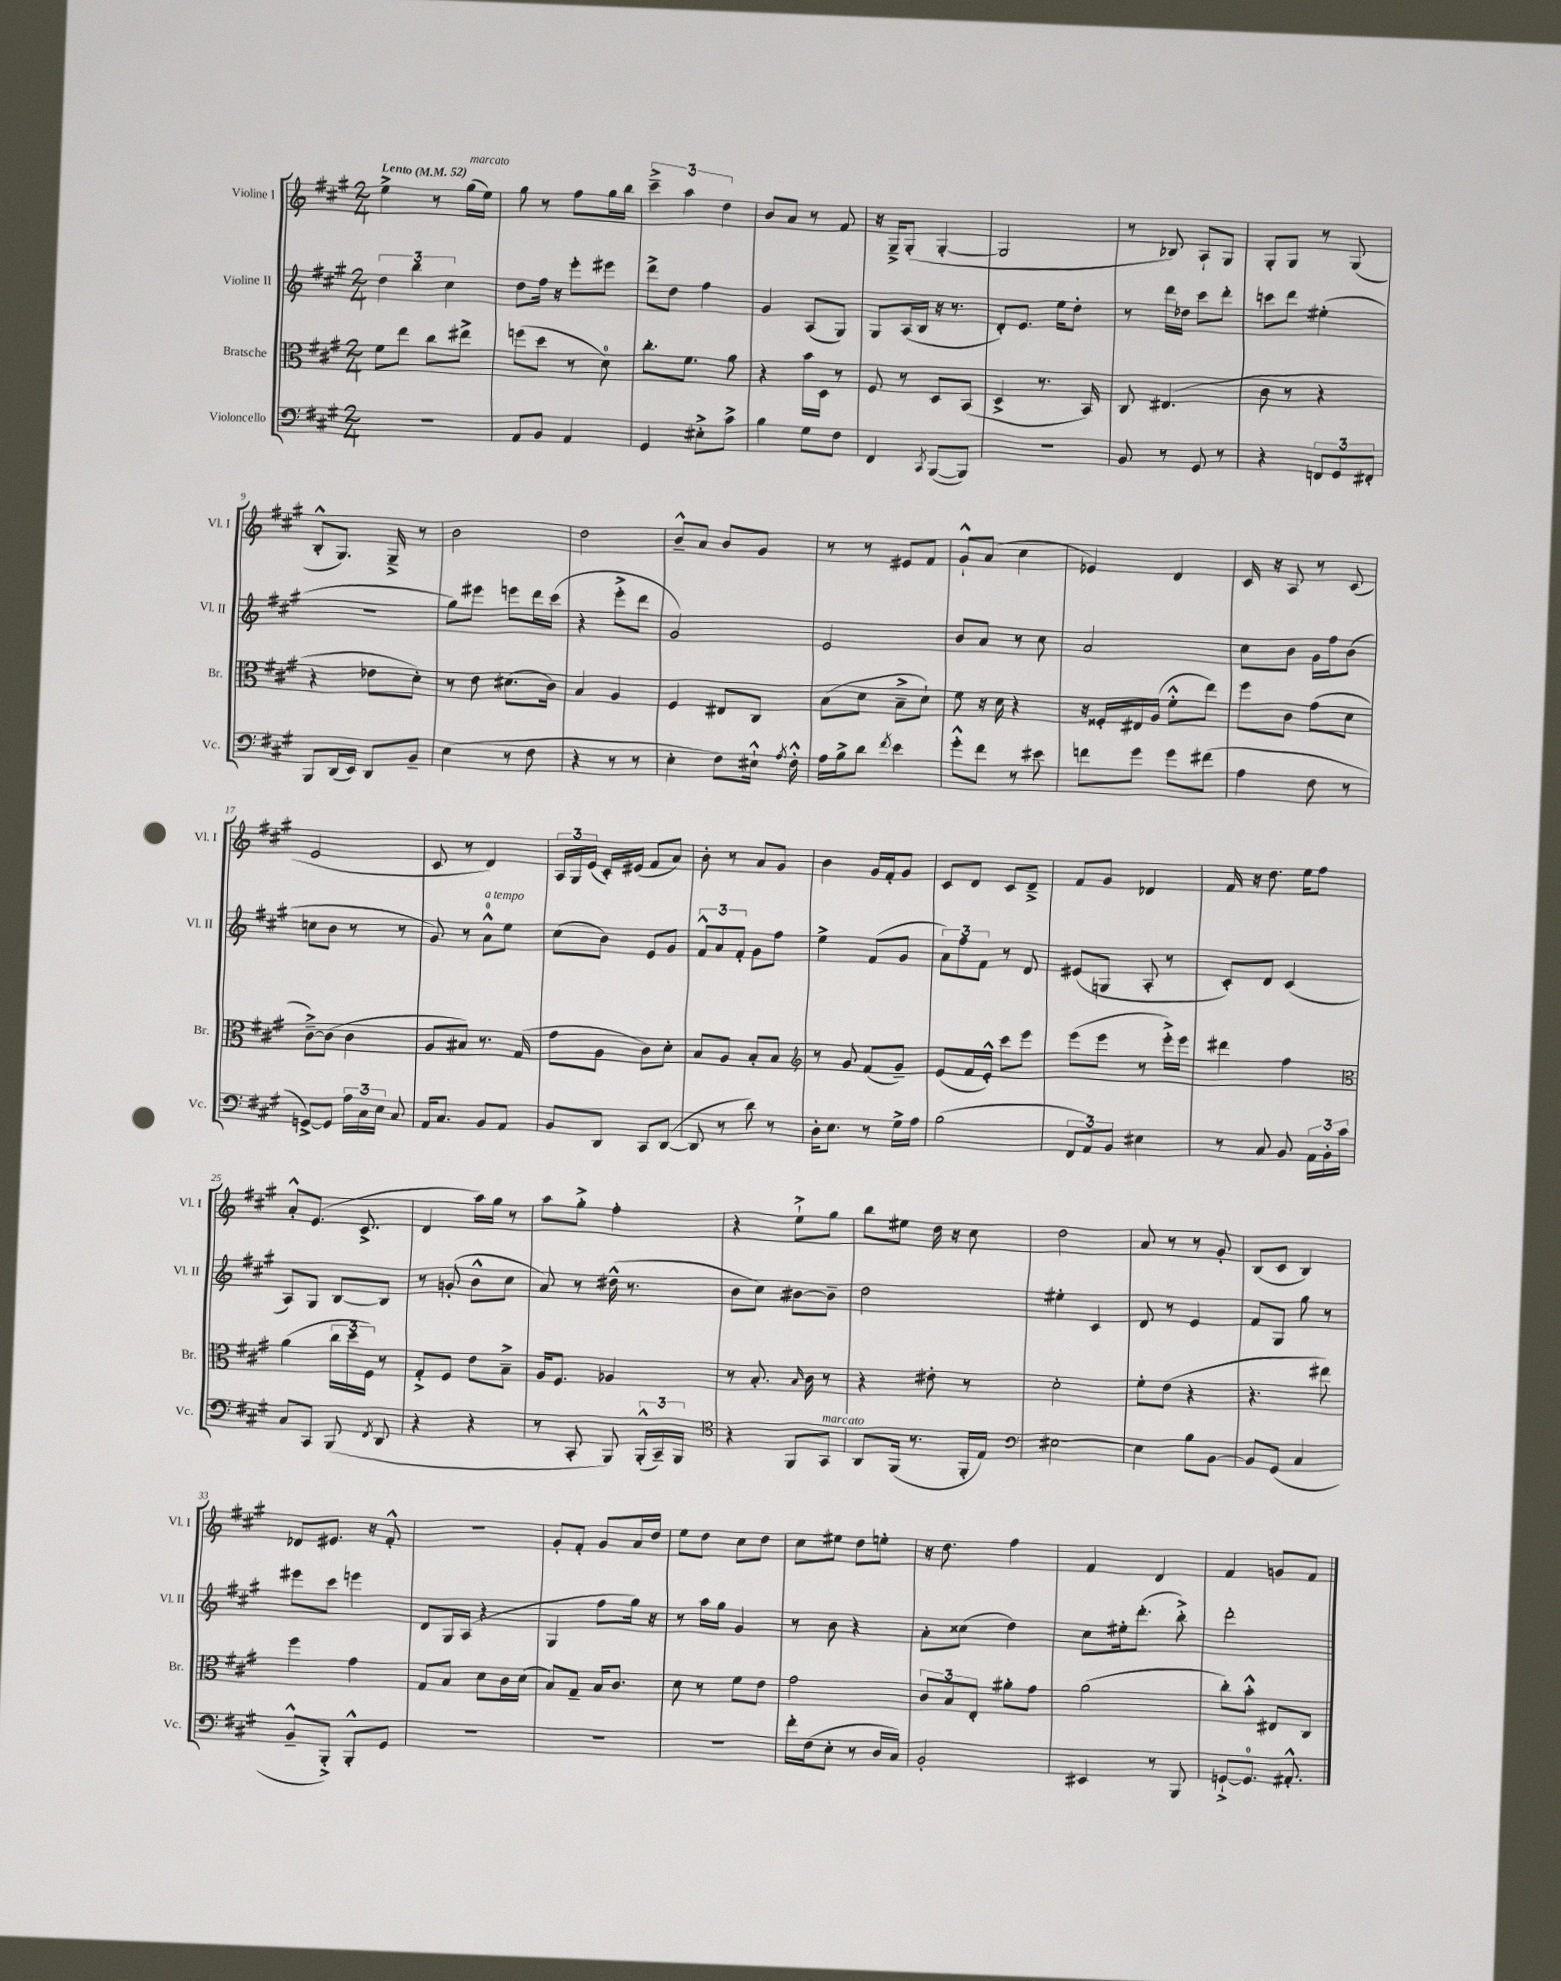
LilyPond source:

<<
\new StaffGroup <<
\new Staff = "s0" \with { instrumentName = "Violine I" shortInstrumentName = "Vl. I" } {
    \clef treble \key a \major \numericTimeSignature \time 2/4 \tempo "Lento" 4 = 52
    \autoBeamOff e''4-> r8 gis''16[^\markup { \italic "marcato" }( e''16]) |
    gis''8 r8 fis''8[ gis''16 b''16] |
    \tuplet 3/2 { cis'''4---> a''4 d''4 } |
    b'8[ a'8] r8 fis'8 |
    r16 gis16[---> gis8]-.( gis4~-. |
    gis2 |
    r8 bes8) a8[-! gis8] |
    gis8[-. gis8] r8 gis8( |
    b8[-.-^ gis8.]) gis16---> r8 |
    b'2 |
    d''2 |
    b'8[---^ a'8] b'8[ gis'8] |
    r8 r8 eis'8[ fis'8] |
    gis'8[-!-^ a'8]( cis''4 |
    ees'4) d'4 |
    cis'16 r16 a8 r8 cis'8( |
    e'2 |
    cis'8 r8 d'4) |
    \tuplet 3/2 { a16[ gis16 e'16]( } cis'16[-.) eis'16]( fis'8[ a'8]) |
    b'8-. r8 a'8[ gis'8] |
    b'4 gis'16[ fis'16-. gis'8] |
    cis'8[ d'8] cis'8[ d'8]---> |
    fis'8[ gis'8] des'4 |
    fis'16 r16 d''8. e''16[ fis''8] |
    a'8[-.-^ e'8.]( cis'8.-> |
    d'4 a''16[) gis''16] r8 |
    a''8[ gis''8]-.-> fis''4-. |
    r4 e''8[-!-> gis''8] |
    b''8[ eis''8] d''16 r16 cis''8 |
    d''2 |
    a'8 r8 r8 gis'8-. |
    b8[( cis'8] b4) |
    des'8[ eis'8.] r16 fis'8-.-^ |
    r2 |
    gis'8[-. fis'8]-. gis'8[ a'16 d''16] |
    e''8[ d''8] cis''8[ d''8] |
    cis''8[ eis''8] d''8[ e''8]-. |
    r16 d''8. fis''4 |
    fis'4 d'4 |
    fis'4 g'8[ fis'8] \bar "|." |
}
\new Staff = "s1" \with { instrumentName = "Violine II" shortInstrumentName = "Vl. II" } {
    \clef treble \key a \major \numericTimeSignature \time 2/4
    \autoBeamOff \tuplet 3/2 { d''4 b''4 cis''4 } |
    d''8[ fis''16] r16 e'''8[-. eis'''8] |
    d'''8[-> d''8] fis''4 |
    gis'4 a8[( gis8]) |
    gis8[ a16( b16] r16 r8. |
    d'8[-.) e'8.] e''16[ d''8]-. |
    r8 d'''16[ des''16] cis'''8[ d'''8]-. |
    c'''8[ d'''8] eis''4-.( |
    R2 |
    gis''8[) eis'''8] e'''8[ d'''16 cis'''16]( |
    r4 e'''8[-.-> d'''8] |
    gis'2) |
    e'2 |
    b'8[ a'8] r8 cis''8 |
    a'2 |
    cis''8[ b'8] gis'16[ fis''16 b'8]( |
    c''8[ b'8] r8 r8 |
    gis'8) r8 a'8[-0-^^\markup { \italic "a tempo" } e''8] |
    cis''8[( b'8]) e'8[ gis'8] |
    \tuplet 3/2 { fis'8[-^ a'8 fis'8]-. } gis'8[ fis''8] |
    e''4-> fis'8[( gis'8] |
    \tuplet 3/2 { a'8[) fis''8 fis'8] } r8 d'8 |
    eis'8[( g8] a8-. r8 |
    cis'8[-.) d'8] cis'4( |
    a8[) gis8] b8[~ b8] |
    r8 g'8-.( b'8[-^ cis''8] |
    a'8) r8 dis''16-^( r8. |
    b'8[ cis''8]) bis'8[~ bis'8]-- |
    d''2 |
    eis''4-. cis'4 |
    d'8 r8 e'4 |
    fis'8[ gis8] gis''8 r8 |
    eis'''8[ cis'''8] e'''4 |
    d'8[ gis16 a16]( r4 |
    gis4 fis''8[ gis''16]) r16 |
    r8 a''16[ gis''16] gis'4 |
    r8 b'8 r4 |
    a'8[-. cisis''8]( d''4) |
    cis''8[ eis''16-. d'''8.]-.( b''8-.->) |
    d'''2-. \bar "|." |
}
\new Staff = "s2" \with { instrumentName = "Bratsche" shortInstrumentName = "Br." } {
    \clef alto \key a \major \numericTimeSignature \time 2/4
    \autoBeamOff fis'8[ e''8] cis''8[ eis''8]-> |
    f''8[( d''8] r8 d'8-0) |
    cis''8.[-. fis'8.] a'8 |
    r4 b'16[ d16] r8 |
    fis8 r8 d8[ b,8]( |
    d4-> r8. b,16) |
    cis8 eis4.( |
    cis'8 r8 r4 |
    r4 ees'8[ d'8]-.) |
    r8 e'8 dis'8.[( cis'16]) |
    b4 a4 |
    fis4 eis8[ cis8] |
    b8[( d'8] b8[---> d'8]-!) |
    fis'8 r16 d'16 r4 |
    r16 fisis16[-. eis16 a16]( fis'8[-.-^ e''8]) |
    fis''8[ cis'8] gis'8[( d'8] |
    cis'8[~--->) cis'8]( cis'4 |
    a8[ bis8]) r8. gis16( |
    gis'8[ a8] cis'8[) d'8]-. |
    b8[ a8] b8[-. b8] |
    \clef treble r8 gis'8 fis'8[( gis'8]--) |
    e'8[( fis'16 e'16]-.-^) cis'''8[ e'''8] |
    e'''8[( e'''8] r8 e'''16[-.->) e'''16] |
    dis'''4 fis''4 |
    \clef alto a'4( \tuplet 3/2 { cis''16[ d''16 fis16]) } r8 |
    gis8[-.-> fis8] e'8[ b8]---> |
    a16[ fis8.] aes4 |
    r8 b8.-. \grace { b16 } cis'16 r8 |
    r4 eis'8-. r8 |
    d'2-. |
    fis'8[-. e'8]( r4 |
    r4. eis''8) |
    fis''4 gis'4 |
    gis8[ b8] d'8[ cis'16 d'16]( |
    b8[) gis8]-- b16[ cis'8.] |
    d'8 r8 fis'8[ e'8] |
    gis'2 |
    \tuplet 3/2 { cis'8[ b8 e8]-. } ais'8[-. gis'8] |
    a'2( |
    cis''8[-.) b'8]-.-^ eis8[ cis8] \bar "|." |
}
\new Staff = "s3" \with { instrumentName = "Violoncello" shortInstrumentName = "Vc." } {
    \clef bass \key a \major \numericTimeSignature \time 2/4
    \autoBeamOff r2 |
    a,8[ b,8] a,4 |
    gis,4 eis8[-.-> cis'8]-> |
    b4 gis8[ fis8] |
    fis,4 \acciaccatura { cis,8 } b,,8[~( b,,8]) |
    R2 |
    b,8 r8 gis,8 r8 |
    r4 \tuplet 3/2 { f,8[ gis,8 fis,8]-. } |
    b,,8[ d,16( e,16]) d,8[ b,8]-- |
    e4( r8 fis8 |
    r4 r8 r8 |
    e4-. fis8[) eis16]-!-^ \acciaccatura { a8 } fis16-.-^ |
    a16[ b16-> d'8] \acciaccatura { fis'8 } e'4 |
    gis'8[-.-^ fis'8] r8 eis'8 |
    f'8[ gis'8] gis'8[ fis'8]( |
    a4 fis8 r8 |
    g,8[~->) g,8] \tuplet 3/2 { a16[ cis16 e16] } cis8 |
    a,16[ cis8.] b,8[ a,8] |
    b,8[ d,8] cis,8[ d,8]~( |
    d,8 r8 d'8) r8 |
    d16[-. e8.] r8 gis16[-> a16] |
    b2( |
    \tuplet 3/2 { fis,8[ a,8) b,8] } eis4 |
    r8 cis8 b,8 \tuplet 3/2 { a,16[ b,16-. cis'16] } |
    cis8[ cis,8] b,,8( \acciaccatura { fis,8 } d,8 |
    r4 r4 |
    r8 cis,8-. b,,8) \tuplet 3/2 { b,,16[-.-^( cis,16--) b,,16] } |
    \clef tenor r4 fis,8[ gis,8]^\markup { \italic "marcato" } |
    a,8[ fis,16]( r8. fis,16[-. e16]) |
    \clef bass eis2~ |
    eis4 b8[ b,8]~ |
    b,8[ gis,8]( cis4 |
    b,8[---^ b,,8]-.->) b,,8[-.-^ gis,8] |
    R2 |
    R2 |
    R2 |
    fis'16[-. fis16( e8]-. r8 d16[ cis16]) |
    b,2-. |
    eis,4 r8 b,,8 |
    g,8[~-!-> g,8.]-0 ais,8.-.-^ \bar "|." |
}
>>
>>
